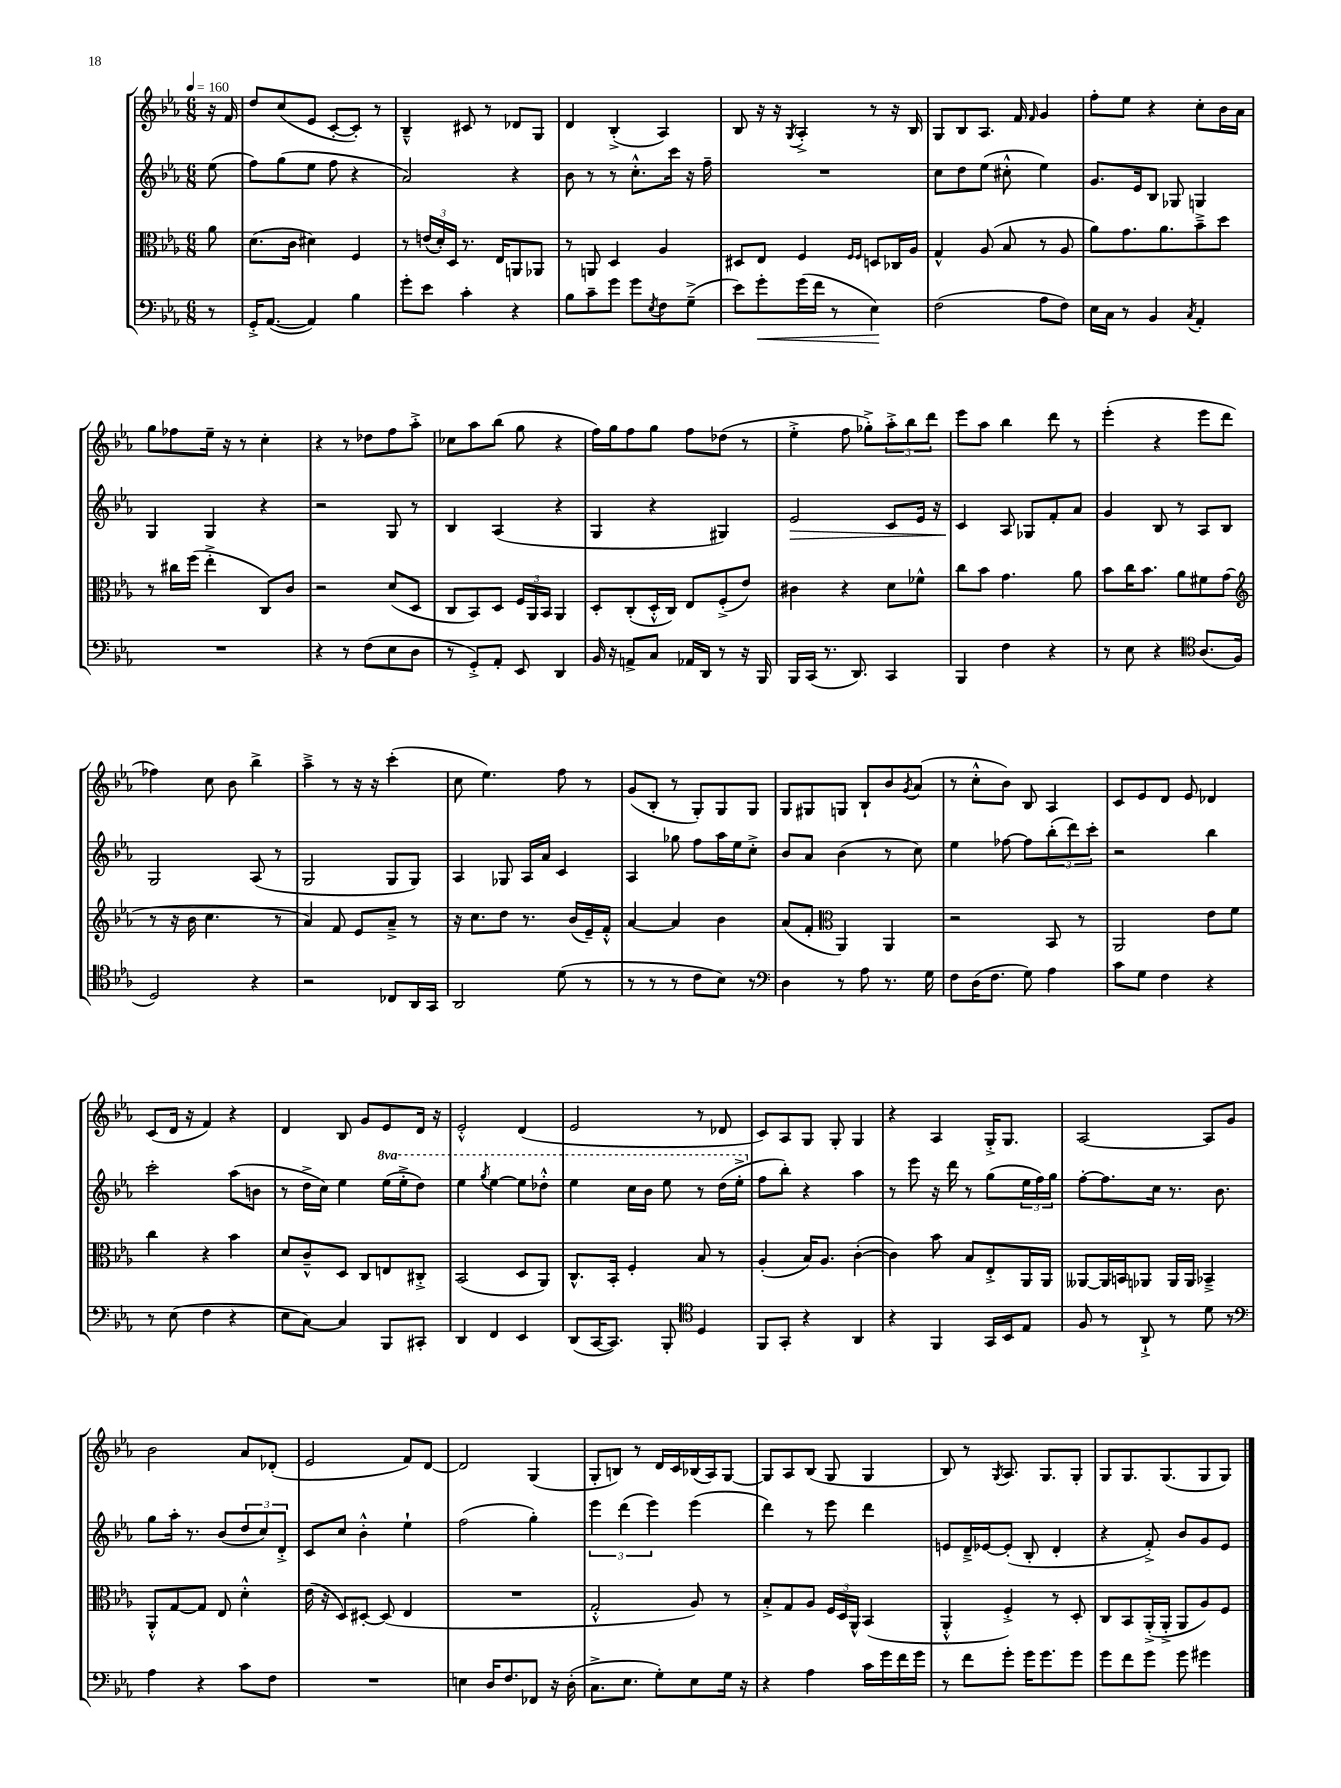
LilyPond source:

<<
\new StaffGroup <<
\new Staff = "s0" {
    \clef treble \key ees \major \numericTimeSignature \time 6/8 \partial 8 \tempo 4 = 160
    r16 f'16 |
    d''8 c''8( ees'8 c'8~-. c'8-.) r8 |
    bes4---^ cis'8 r8 des'8 g8 |
    d'4 bes4-.->( aes4) |
    bes8 r16 r16 \acciaccatura { g8 } aes4-.-> r8 r16 bes16 |
    g8 bes8 aes8. f'16 \grace { f'16 } g'4 |
    f''8-. ees''8 r4 c''8-. bes'16 aes'16 |
    g''8 fes''8 ees''16-- r16 r8 c''4-. |
    r4 r8 des''8 f''8 aes''8-.-> |
    ces''8 aes''8 bes''8( g''8 r4 |
    f''16) g''16 f''8 g''8 f''8 des''8( r8 |
    ees''4-.-> f''8 ges''8-.->) \tuplet 3/2 { aes''8-.-> bes''8 d'''8 } |
    ees'''8 aes''8 bes''4 d'''8 r8 |
    ees'''4-.( r4 ees'''8 d'''8 |
    fes''4) c''8 bes'8 bes''4-> |
    aes''4---> r8 r16 r16 c'''4-.( |
    c''8 ees''4.) f''8 r8 |
    g'8( bes8-. r8 g8-.) g8 g8 |
    g8 gis8 g8 bes8-! bes'8 \acciaccatura { g'8 } aes'8( |
    r8 c''8-.-^ bes'8) bes8 aes4 |
    c'8 ees'8 d'8 ees'8 des'4 |
    c'8( d'16 r16 f'4) r4 |
    d'4 bes8 g'8 ees'8 d'16 r16 |
    ees'2-.-^ d'4( |
    ees'2 r8 des'8 |
    c'8) aes8 g8 g8-. g4 |
    r4 aes4 g16-.-> g8. |
    aes2~ aes8 g'8 |
    bes'2 aes'8 des'8-.( |
    ees'2 f'8) d'8~ |
    d'2 g4( |
    g8-. b8) r8 d'16 c'16 bes16( aes16) g8~ |
    g8 aes8 bes8( g8 g4 |
    bes8) r8 \acciaccatura { g8 } aes8. g8. g8-. |
    g8 g8. g8.( g8 g8) \bar "|." |
}
\new Staff = "s1" {
    \clef treble \key ees \major \numericTimeSignature \time 6/8 \set Staff.ottavationMarkups = #ottavation-simple-ordinals \partial 8
    ees''8( |
    f''8) g''8( ees''8 f''8 r4 |
    aes'2) r4 |
    bes'8 r8 r8 c''8.-.-^ c'''16 r16 f''16-- |
    R2. |
    c''8 d''8 ees''8( cis''8-.-^ ees''4) |
    g'8. ees'16 bes8 ges8 g4 |
    g4 g4 r4 |
    r2 g8 r8 |
    bes4 aes4( r4 |
    g4 r4 gis4) |
    ees'2\> c'8 ees'16 r16 |
    c'4\! aes8 ges8 f'8-. aes'8 |
    g'4 bes8 r8 aes8 bes8 |
    g2 aes8( r8 |
    g2 g8 g8) |
    aes4 ges8 aes16 aes'16 c'4 |
    aes4 ges''8 f''8 aes''16 ees''16 c''8-.-> |
    bes'8 aes'8 bes'4( r8 c''8) |
    ees''4 fes''8~ fes''8 \tuplet 3/2 { bes''8-.( d'''8) c'''8-. } |
    r2 bes''4 |
    c'''2-. aes''8( b'8 |
    r8 d''16-> c''16) ees''4 \ottava #1 ees'''16( ees'''16-.-> d'''8) |
    ees'''4 \acciaccatura { g'''8 } ees'''4~ ees'''8 des'''8-.-^ |
    ees'''4 c'''16 bes''16 ees'''8 r8 d'''16( ees'''16-.-> \ottava #0 |
    f''8 bes''8-.) r4 aes''4 |
    r8 ees'''8 r16 d'''16 r8 g''8( \tuplet 3/2 { ees''16 f''16) g''16 } |
    f''8~-. f''8. c''16 r8. bes'8. |
    g''8 aes''16-. r8. bes'8( \tuplet 3/2 { d''8 c''8) d'8-.-> } |
    c'8 c''8 bes'4-.-^ ees''4-! |
    f''2( g''4-.) |
    \tuplet 3/2 { ees'''4 d'''4( ees'''4) } ees'''4( |
    d'''4) r8 ees'''8 d'''4 |
    e'8 d'16---> ees'16~ ees'8-.( bes8-. d'4-. |
    r4 f'8-.->) bes'8 g'8 ees'8 \bar "|." |
}
\new Staff = "s2" {
    \clef alto \key ees \major \numericTimeSignature \time 6/8 \partial 8
    aes'8 |
    d'8.( c'16 dis'4) f4 |
    r8 \tuplet 3/2 { e'16( d'16-.) d16 } r8. ees16 a,8 aes,8 |
    r8 a,8 d4 aes4 |
    dis8 ees8 f4 \grace { f16 f16 } d8 ces16 aes16 |
    g4-^ aes8( bes8 r8 aes8 |
    aes'8) g'8. aes'8. bes'8---> d''8 |
    r8 cis''16 f''16( ees''4-.-> c8) c'8 |
    r2 d'8( d8 |
    c8 bes,8) d8 \tuplet 3/2 { f16 aes,16 bes,16 } aes,4 |
    d8-. c8-.( d16-.-^ c16) ees8 f8-.->( ees'8) |
    cis'4 r4 d'8 fes'8-^ |
    c''8 bes'8 g'4. aes'8 |
    bes'8 c''16 bes'8. aes'8 fis'8 g'8( |
    \clef treble r8 r16 bes'16 c''4. r8 |
    aes'4) f'8 ees'8 aes'8---> r8 |
    r16 c''8. d''8 r8. bes'16( ees'16--) f'16-.-^ |
    aes'4~ aes'4 bes'4 |
    aes'8( f'8-. \clef alto aes,4) aes,4 |
    r2 bes,8 r8 |
    aes,2 ees'8 f'8 |
    c''4 r4 bes'4 |
    d'8 c'8---^ d8 c8 e8 cis8-.-> |
    bes,2( d8 aes,8) |
    c8.-^ bes,16-. f4-. bes8 r8 |
    aes4-.( bes16) aes8. c'4~-.( |
    c'4) bes'8 bes8 ees8-.-> aes,16 aes,16 |
    aeses,8~ aeses,16 b,16 aes,8 aes,16 aes,16 bes,4---> |
    aes,8-.-^ g8~ g8 ees8 d'4-.-^ |
    ees'16( r16 d8) dis8~-. dis8( ees4 |
    R2. |
    g2-.-^ aes8) r8 |
    bes8-.-> g8 aes8 \tuplet 3/2 { f16 d16 aes,16-^ } bes,4( |
    aes,4-.-^ f4-.->) r8 d8-. |
    c8 bes,8 aes,16-.->( aes,16-.-> aes,8 aes8) f8 \bar "|." |
}
\new Staff = "s3" {
    \clef bass \key ees \major \numericTimeSignature \time 6/8 \partial 8
    r8 |
    g,16-.-> aes,8.~( aes,4) bes4 |
    g'8-. ees'8 c'4-. r4 |
    bes8 c'8-- g'8 g'8 \acciaccatura { ees8 } f8 g8--->( |
    ees'8) g'8-.\< g'16( f'16 r8 ees4\!) |
    f2( aes8 f8) |
    ees16 c16 r8 bes,4 \acciaccatura { c8 } aes,4-. |
    R2. |
    r4 r8 f8( ees8 d8 |
    r8 g,8-.->) aes,8-. ees,8 d,4 |
    bes,16 r16 a,8-> c8 aes,16 d,16 r8 r16 bes,,16 |
    bes,,16 c,16( r8. d,8.) c,4 |
    bes,,4 f4 r4 |
    r8 ees8 r4 \clef tenor aes8.( f16 |
    d2) r4 |
    r2 ces8 aes,16 g,16 |
    aes,2 d'8( r8 |
    r8 r8 r8 c'8 bes8) r8 |
    \clef bass d4 r8 aes8 r8. g16 |
    f8 d16( f8. g8) aes4 |
    c'8 g8 f4 r4 |
    r8 ees8( f4 r4 |
    ees8 c8~) c4 bes,,8 cis,8-. |
    d,4 f,4 ees,4 |
    d,8( c,16~ c,8.) bes,,8-. \clef tenor d4 |
    f,8 g,8-. r4 aes,4 |
    r4 f,4 g,16 bes,16 ees8 |
    f8 r8 aes,8-!-> r8 d'8 r8 |
    \clef bass aes4 r4 c'8 f8 |
    R2. |
    e4 d16 f8. fes,8 r16 d16-.( |
    c8.-> ees8. g8-.) ees8 g16 r16 |
    r4 aes4 c'16 g'16 f'16 g'16 |
    r8 f'8 g'8-. g'16 g'8. g'8 |
    g'8 f'8 g'8 g'8 gis'4 \bar "|." |
}
>>
>>
\layout { \context { \Score \remove "Bar_number_engraver" } }
